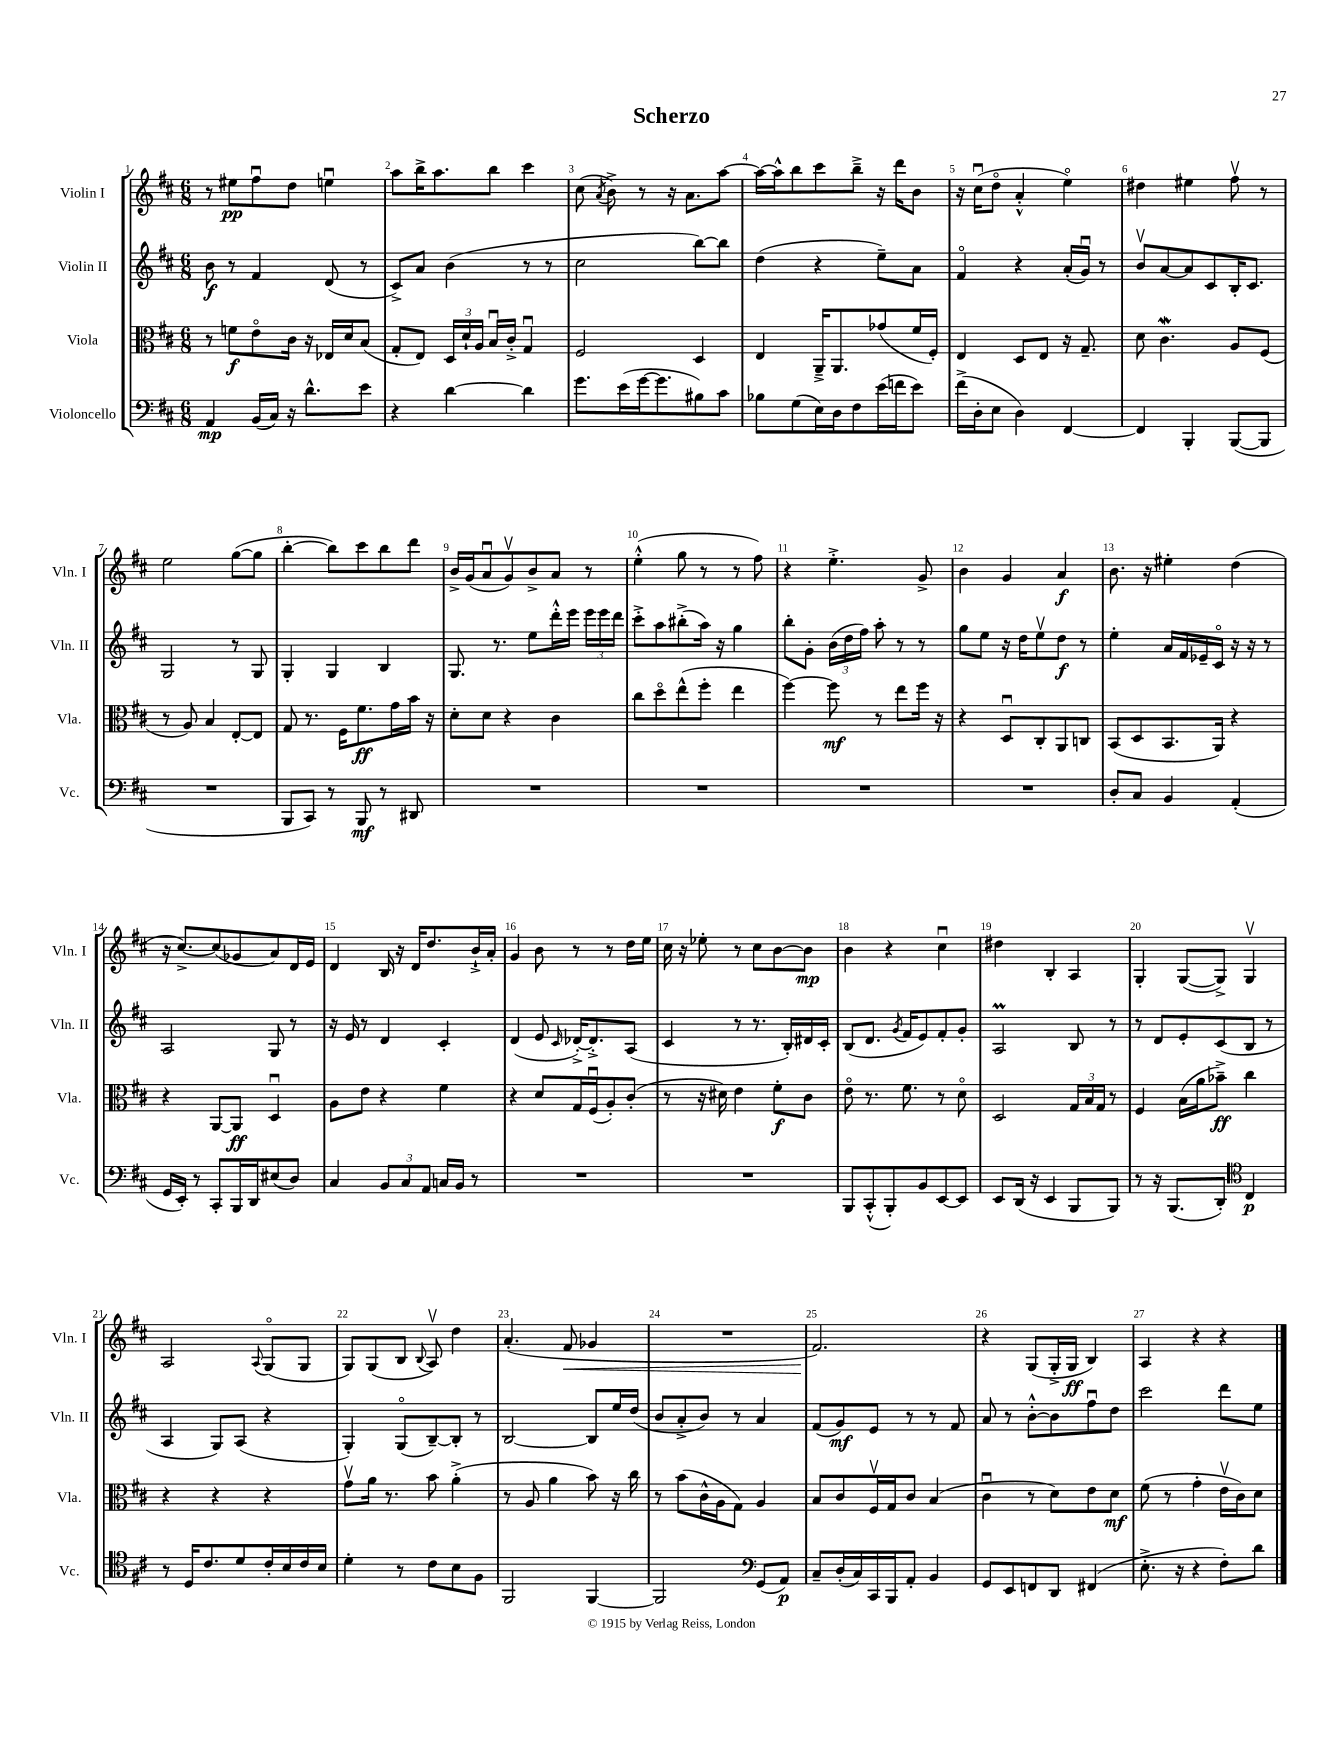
\header { title = "Scherzo" }
<<
\new StaffGroup <<
\new Staff = "s0" \with { instrumentName = "Violin I" shortInstrumentName = "Vln. I" } {
    \clef treble \key d \major \numericTimeSignature \time 6/8
    \autoBeamOff r8 eis''8[\pp fis''8\downbow d''8] e''4\downbow |
    a''8[ b''16-> a''8. b''8] cis'''4 |
    cis''8( \acciaccatura { a'8 } b'8->) r8 r16 a'8.[ a''8]~ |
    a''16[~ a''16-^ b''8 cis'''8 b''8]---> r16 d'''16[ b'8] |
    r16 cis''16[\downbow( d''8]\flageolet a'4-.-^ e''4\flageolet) |
    dis''4 eis''4 fis''8\upbow r8 |
    e''2 g''8[~( g''8] |
    b''4~-. b''8[) cis'''8 b''8 d'''8] |
    b'16[-> g'16( a'8\downbow g'8\upbow) b'8-> a'8] r8 |
    e''4-.-^( g''8 r8 r8 fis''8) |
    r4 e''4.-.-> g'8-> |
    b'4 g'4 a'4\f |
    b'8. r16 eis''4-. d''4( |
    r16 cis''8.[~->) cis''8( ges'8 a'8) d'16 e'16] |
    d'4 b16 r16 d'16[ d''8. b'16-!-> a'16]-. |
    g'4 b'8 r8 r8 d''16[ e''16] |
    cis''16 r16 ees''8-. r8 cis''8[ b'8~ b'8]\mp |
    b'4 r4 cis''4\downbow |
    dis''4 b4-. a4 |
    g4-. g8[~( g8]->) g4\upbow |
    a2 \appoggiatura { a8 } g8[\flageolet( g8] |
    g8[) g8( b8] \appoggiatura { b8 } a8\upbow) d''4 |
    a'4.-.( fis'8\< ges'4 |
    R2. |
    fis'2.\!) |
    r4 g8[( g16-.-> g16]\ff b4) |
    a4 r4 r4 \bar "|." |
}
\new Staff = "s1" \with { instrumentName = "Violin II" shortInstrumentName = "Vln. II" } {
    \clef treble \key d \major \numericTimeSignature \time 6/8
    \autoBeamOff b'8\f r8 fis'4 d'8( r8 |
    cis'8[->) a'8] b'4( r8 r8 |
    cis''2 b''8[~) b''8] |
    d''4( r4 e''8[--) a'8] |
    fis'4\flageolet r4 a'16[-.( g'16]\downbow) r8 |
    b'8[\upbow a'8~ a'8 cis'8 b16-. cis'8.] |
    g2 r8 g8 |
    g4-. g4 b4 |
    g8. r8. e''8[ d'''16-.-^ e'''16] \tuplet 3/2 { e'''16[ e'''16 d'''16] } |
    cis'''8[-.-> a''8 bis''8-.->( a''16]) r16 g''4 |
    b''8[-. g'8]-. \tuplet 3/2 { b'16[( d''16 fis''16]) } a''8-. r8 r8 |
    g''8[ e''8] r16 d''16[ e''8\upbow d''8]\f r8 |
    e''4-. a'16[ fis'16 ees'16-- cis'16]\flageolet r16 r16 r8 |
    a2 g8 r8 |
    r16 e'16 r8 d'4 cis'4-. |
    d'4( e'8 \grace { cis'16 } des'16[~-.->) des'8.-.-> a8]( |
    cis'4 r8 r8. b16[-.) dis'16 cis'16]-. |
    b8[( d'8.] \acciaccatura { g'8 } fis'16[ e'8) fis'8-. g'8]-. |
    a2\prall b8 r8 |
    r8 d'8[ e'8-. cis'8( b8] r8 |
    a4 g8[) a8]( r4 |
    g4-.) g8[\flageolet( b8~--) b8]-. r8 |
    b2~ b8[ e''16 d''16]( |
    b'8[ a'8-.-> b'8]) r8 a'4 |
    fis'8[( g'8\mf) e'8] r8 r8 fis'8 |
    a'8 r8 b'8[~-.-^ b'8 fis''8\downbow d''8] |
    cis'''2 d'''8[ e''8] \bar "|." |
}
\new Staff = "s2" \with { instrumentName = "Viola" shortInstrumentName = "Vla." } {
    \clef alto \key d \major \numericTimeSignature \time 6/8
    \autoBeamOff r8 f'8[\f e'8\flageolet cis'16] r16 ees16[ d'16 b8]( |
    g8[-. e8]) \tuplet 3/2 { d16[ d'16-! a16] } b16[\downbow cis'16]-.-> g4\downbow |
    fis2 d4 |
    e4 a,16[---> a,8. ges'8( fis'16 fis16]-.) |
    e4 d8[ e8] r16 g8.-- |
    d'8 cis'4.\mordent a8[ fis8]( |
    r8 a8) b4 e8[~-. e8] |
    g8 r8. fis16[ fis'8.\ff g'16 b'16] r16 |
    d'8[-. d'8] r4 cis'4 |
    cis''8[ d''8\flageolet e''8-^( fis''8]-. e''4 |
    fis''4~) fis''8\mf r8 e''8[ fis''16] r16 |
    r4 d8[\downbow cis8-. a,8 c8] |
    b,8[( d8 b,8. a,16]) r4 |
    r4 a,8[~ a,8]\ff d4\downbow |
    a8[ e'8] r4 fis'4 |
    r4 d'8[ g16 fis16\downbow( a8-.) cis'8]-.( |
    r8 r16 dis'16) e'4 fis'8[-.\f cis'8] |
    e'8\flageolet r8. fis'8. r8 d'8\flageolet |
    d2 \tuplet 3/2 { g16[ b16 g16] } r8 |
    fis4 b16[( a'16 bes'8]--->\ff) cis''4 |
    r4 r4 r4 |
    g'8[\upbow a'16] r8. b'8 a'4-.->( |
    r8 a8 a'4 b'8) r16 cis''16 |
    r8 b'8[( cis'16-^ a16 g8]) a4 |
    b8[ cis'8 fis16\upbow g16 cis'8] b4( |
    cis'4\downbow r8 d'8[) e'8 d'8]\mf |
    fis'8( r8 g'4-. e'16[\upbow cis'16) d'8] \bar "|." |
}
\new Staff = "s3" \with { instrumentName = "Violoncello" shortInstrumentName = "Vc." } {
    \clef bass \key d \major \numericTimeSignature \time 6/8
    \autoBeamOff a,4\mp b,16[( cis16]) r16 d'8.[-^ e'8] |
    r4 d'4~ d'4 |
    g'8.[ e'16( g'16~ g'8. bis8) cis'8] |
    bes8[ g8( e16) d16 fis8 e'16( f'16 e'8]) |
    fis'16[->( d16-. e8] d4) fis,4~ |
    fis,4 b,,4-. b,,8[~( b,,8] |
    R2. |
    b,,8[ cis,8]) r8 b,,8\mf r8 dis,8 |
    R2. |
    R2. |
    R2. |
    R2. |
    d8[-. cis8] b,4 a,4-.( |
    g,16[ e,16]-.) r8 cis,8[-. b,,16 d,16 eis8( d8]) |
    cis4 \tuplet 3/2 { b,8[ cis8 a,8] } c16[ b,16] r8 |
    R2. |
    R2. |
    b,,8[ cis,8-.-^( b,,8-.) b,8 e,8~ e,8] |
    e,8[ d,16]( r16 e,4 b,,8[ b,,8]) |
    r8 r16 b,,8.[( d,8]-.) \clef tenor cis4\p |
    r8 d16[ cis'8. d'8 cis'16-. b16 cis'16 b16] |
    d'4-. r8 cis'8[ b8 fis8] |
    fis,2 fis,4~ |
    fis,2 \clef bass g,8[( a,8]\p) |
    cis8[-- d16-.( cis16) cis,16 b,,16 a,8]-. b,4 |
    g,8[ e,8 f,8 d,8] fis,4( |
    e8.-.-> r16 r4 fis8[-.) d'8] \bar "|." |
}
>>
>>
\layout { \context { \Score \override BarNumber.break-visibility = ##(#f #t #t) barNumberVisibility = #all-bar-numbers-visible } }
